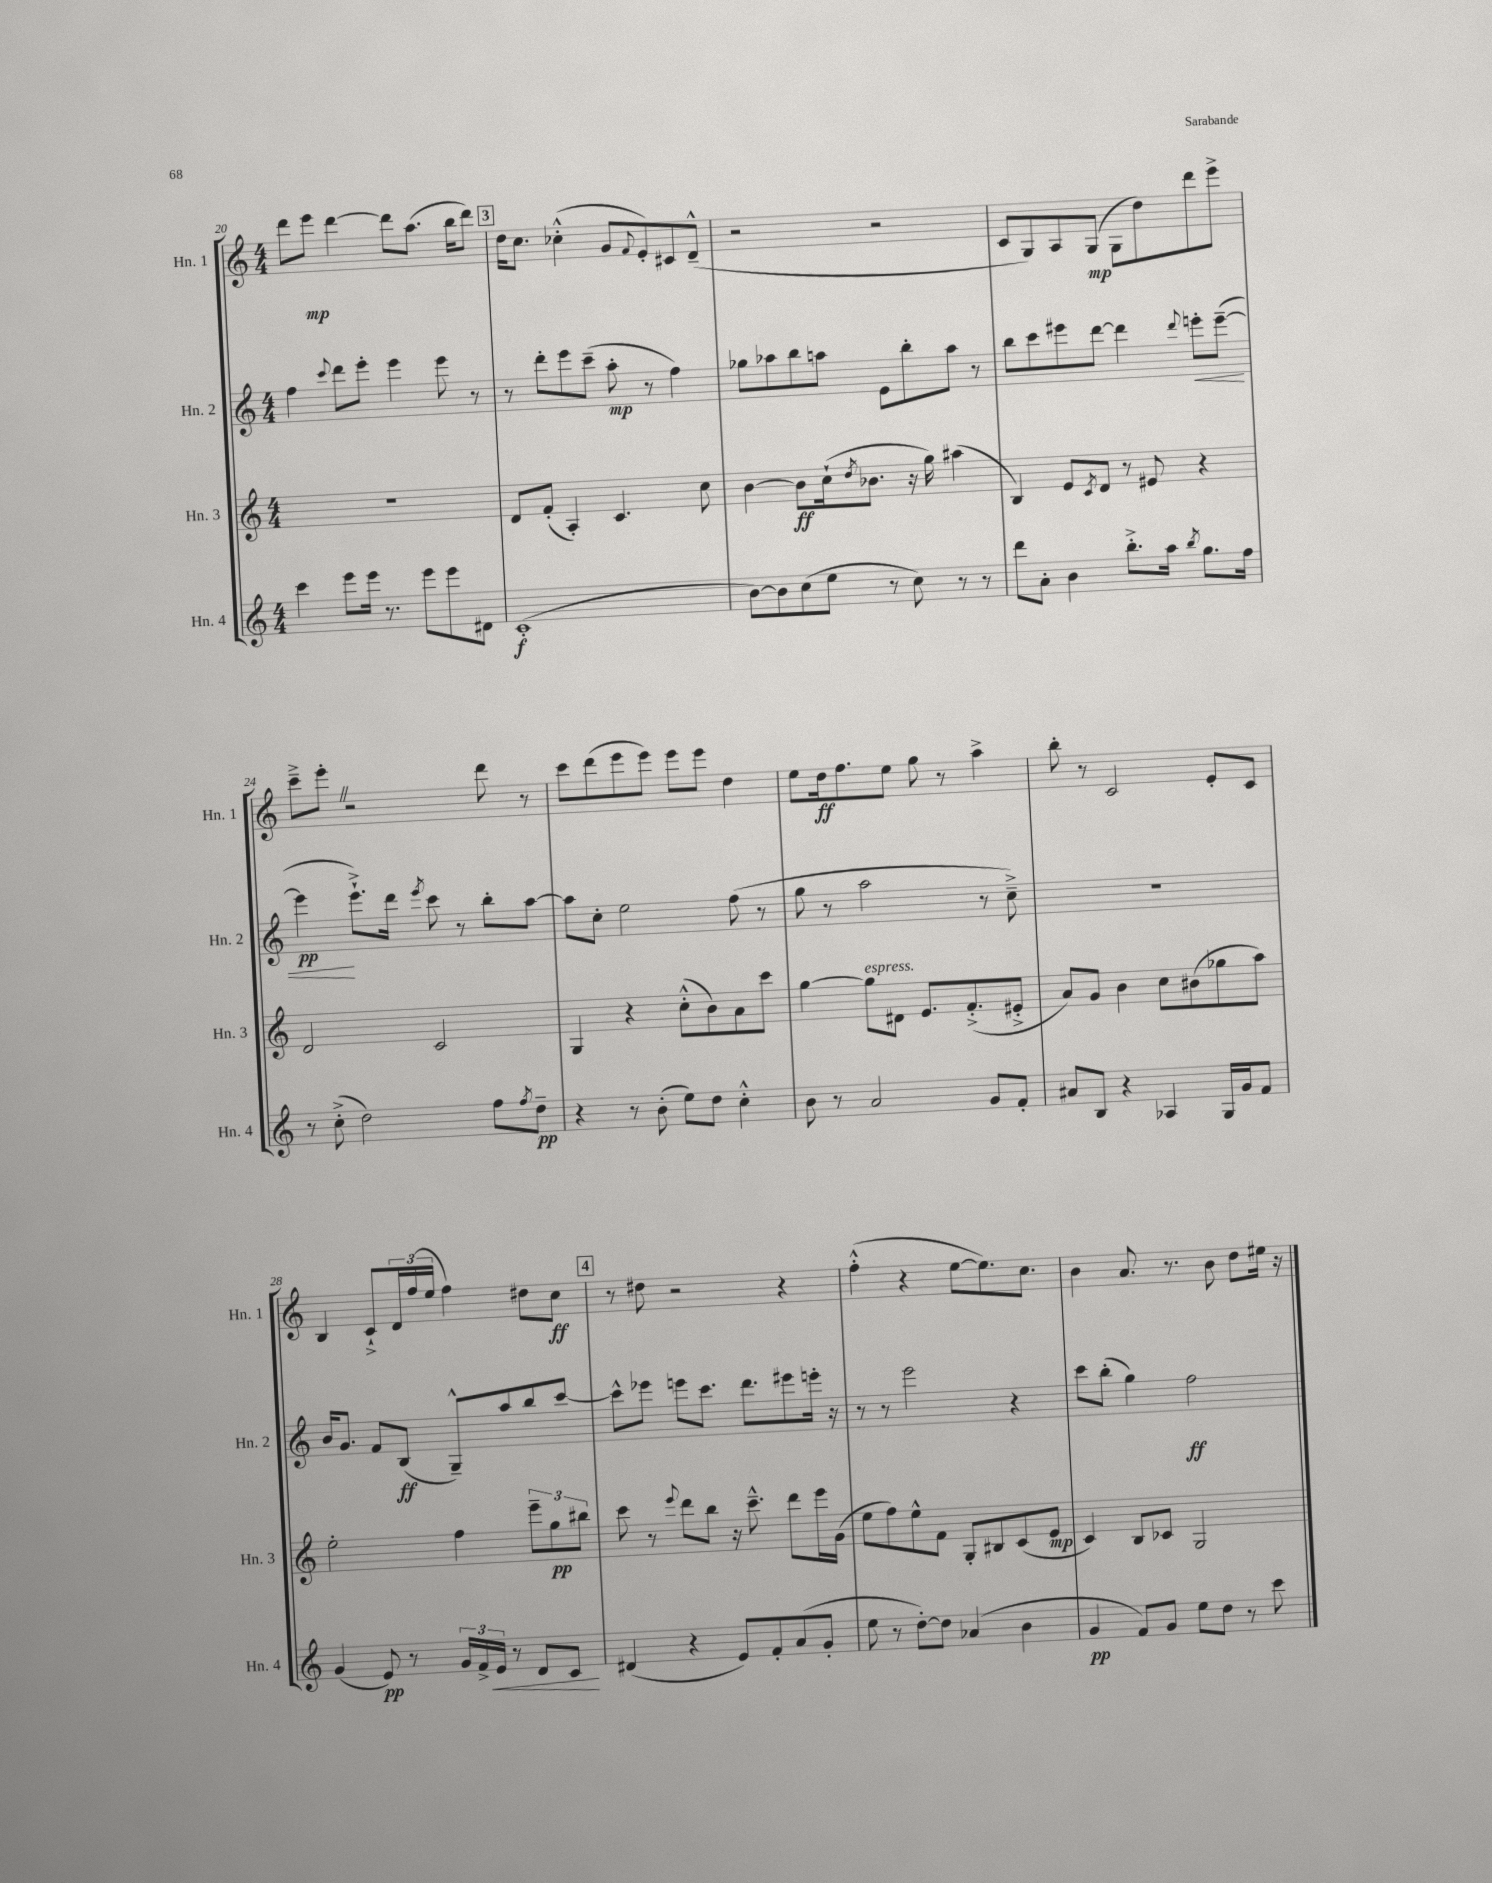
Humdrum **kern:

**kern	**dynam	**kern	**dynam	**kern	**dynam	**kern	**dynam
*part4	*part4	*part3	*part3	*part2	*part2	*part1	*part1
*staff4	*staff4	*staff3	*staff3	*staff2	*staff2	*staff1	*staff1
*I"Hn. 4	*	*I"Hn. 3	*	*I"Hn. 2	*	*I"Hn. 1	*
*I'Hn. 4	*	*I'Hn. 3	*	*I'Hn. 2	*	*I'Hn. 1	*
*clefG2	*	*clefG2	*	*clefG2	*	*clefG2	*
*k[]	*	*k[]	*	*k[]	*	*k[]	*
*M4/4	*	*M4/4	*	*M4/4	*	*M4/4	*
=20	=20	=20	=20	=20	=20	=20	=20
4ccc\	.	1r	.	4ff\	.	8ddd\L	.
.	.	.	.	.	.	8eee\J	mp
.	.	.	.	8qqccc/	.	.	.
8eee\L	.	.	.	8ddd\L	.	[4ddd\	.
16eee\Jk	.	.	.	8eee'\J	.	.	.
8.r	.	.	.	.	.	.	.
.	.	.	.	4eee\	.	8ddd\L]	.
8eee\L	.	.	.	.	.	(8.aa\J	.
8eee\	.	.	.	8eee\	.	.	.
.	.	.	.	.	.	16bb\KL	.
8d#X\J	.	.	.	8r	.	8ddd\J)	.
!!LO:REH:place=s1:t=3
=21	=21	=21	=21	=21	=21	=21	=21
(1c'	f	8d/L	.	8r	.	16dd\KL	.
.	.	.	.	.	.	8.cc\J	.
.	.	(8f'/J	.	8ddd'\L	.	.	.
.	.	4A'/)	.	8eee\	.	(4cc-X'^^\	.
.	.	.	.	(8ccc~\J	.	.	.
.	.	4.c/	.	8aa'\	mp	8g/L	.
.	.	.	.	.	.	8qqf/	.
.	.	.	.	8r	.	8e'/)	.
.	.	.	.	4ff\)	.	8c#X/	.
.	.	8cc\	.	.	.	(8d~^^/J	.
=22	=22	=22	=22	=22	=22	=22	=22
[8b\L)	.	[4b\	.	8gg-X\L	.	2r	.
8b\]	.	.	.	8aa-X\	.	.	.
(8cc\	.	8b\L]	ff	8bb\	.	.	.
8ee\J	.	(16cc`\k	.	8aan\J	.	.	.
.	.	8qdd/	.	.	.	.	.
.	.	8.b-X\J	.	.	.	.	.
8r	.	.	.	8e\L	.	2r	.
8cc\)	.	16r	.	8bb'\	.	.	.
.	.	16gg\)	.	.	.	.	.
8r	.	(4aa#X\	.	8aa\J	.	.	.
8r	.	.	.	8r	.	.	.
=23	=23	=23	=23	=23	=23	=23	=23
8ddd\L	.	4B/)	.	8bb\L	.	8c/L	.
8a'\J	.	.	.	8ccc\	.	8G/)	.
4b\	.	8e/L	.	8eee#X\	.	8A/	.
.	.	8qc/	.	.	.	.	.
.	.	8d/J	.	[8ddd\J	.	(8G/J	mp
8.bb'^\L	.	8r	.	4ddd\]	.	8G\L	.
.	.	8e#X/	.	.	.	8dd\)	.
16aa\Jk	.	.	.	.	.	.	.
8qbb/	.	.	.	8qqddd/	.	.	.
!	!	!	!	!	!LO:HP:b	!	!
8.gg\L	.	4r	.	8eeen'\L	<	8ddd\	.
.	.	.	.	([8eee~\J	.	8eee^\J	.
16ff\Jk	.	.	.	.	.	.	.
!!LO:LB:g=z
=24	=24	=24	=24	=24	=24	=24	=24
8r	.	2d/	.	4eee\]	pp	8ccc~^\L	.
(8cc'^\	.	.	.	.	.	8eee'Z\J	.
2dd\)	.	.	.	8.eee`^\L)	[	2r	.
.	.	.	.	16ddd\Jk	.	.	.
.	.	.	.	8qeee/	.	.	.
.	.	2c/	.	8ccc\	.	.	.
.	.	.	.	8r	.	.	.
8ff\L	.	.	.	8bb'\L	.	8ddd\	.
8qff/	.	.	.	.	.	.	.
8dd~\J	pp	.	.	[8aa\J	.	8r	.
=25	=25	=25	=25	=25	=25	=25	=25
4r	.	4G/	.	8aa\L]	.	8ccc\L	.
.	.	.	.	8cc'\J	.	(8ddd\	.
8r	.	4r	.	2ee\	.	8eee\	.
(8b'\	.	.	.	.	.	8eee\J)	.
8ee\L)	.	(8cc'^^\L	.	.	.	8eee\L	.
8dd\J	.	8b\)	.	.	.	8eee\J	.
4cc'^^\	.	8a\	.	(8ff\	.	4dd\	.
.	.	8ccc\J	.	8r	.	.	.
=26	=26	=26	=26	=26	=26	=26	=26
8b\	.	[4gg\	.	8gg\	.	8ee\L	.
8r	.	.	.	8r	.	16dd\k	ff
.	.	.	.	.	.	8.ff\	.
!	!	!LO:TX:a:i:t=espress.	!	!	!	!	!
2a/	.	8gg\L]	.	2aa\	.	.	.
.	.	8d#X\J	.	.	.	8ee\J	.
.	.	8.e/L	.	.	.	8gg\	.
.	.	.	.	.	.	8r	.
.	.	(8.f'^/	.	.	.	.	.
8g/L	.	.	.	8r	.	4aa^\	.
8f'/J	.	8e#X'^/J	.	8cc~^\)	.	.	.
=27	=27	=27	=27	=27	=27	=27	=27
8a#X/L	.	8a/L)	.	1r	.	8bb'\	.
8B/J	.	8g/J	.	.	.	8r	.
4r	.	4b\	.	.	.	2c/	.
4A-X/	.	8cc\L	.	.	.	.	.
.	.	(8b#X\	.	.	.	.	.
16G/LL	.	8gg-X\	.	.	.	8e'/L	.
16g/J	.	.	.	.	.	.	.
8f/J	.	8aa\J)	.	.	.	8c/J	.
!!LO:LB:g=z
=28	=28	=28	=28	=28	=28	=28	=28
(4g/	.	2ee'\	.	16b/KL	.	4B/	.
.	.	.	.	8.g/J	.	.	.
8e/)	pp	.	.	8f/L	.	8c`^/L	.
8r	.	.	.	(8B/J	ff	24d/L	.
.	.	.	.	.	.	(24ff/	.
.	.	.	.	.	.	24ee/JJ	.
24g/LL	.	4ff\	.	8G~^^/L)	.	4ff\)	.
24f^/	.	.	.	.	.	.	.
!	!LO:HP:b	!	!	!	!	!	!
24e/JJ	<	.	.	.	.	.	.
8r	.	.	.	8aa/	.	.	.
8d/L	.	12eee~\L	.	8bb/	.	8dd#X\L	.
.	.	12gg\	pp	.	.	.	.
8c/J	.	.	.	[8ccc/J	.	8cc\J	ff
.	.	12bb#X\J	.	.	.	.	.
.	[	.	.	.	.	.	.
!!LO:REH:place=s1:t=4
=29	=29	=29	=29	=29	=29	=29	=29
(4d#X/	.	8ccc\	.	8ccc^^\L]	.	8r	.
.	.	8r	.	8eee-X\J	.	8dd#X\	.
.	.	8qqeee/	.	.	.	.	.
4r	.	8ddd\L	.	8eeen\L	.	2r	.
.	.	8bb\J	.	8.ccc\J	.	.	.
8e/L)	.	16r	.	.	.	.	.
.	.	8.ccc~^^\	.	8.ddd\L	.	.	.
8f'/	.	.	.	.	.	.	.
(8a/	.	8ddd\L	.	8eee#X\	.	4r	.
8g'/J	.	16eee\L	.	16eeen'\Jk	.	.	.
.	.	(16g\JJ	.	16r	.	.	.
=30	=30	=30	=30	=30	=30	=30	=30
8ee\	.	8ee\L	.	8r	.	(4ff'^^\	.
8r	.	8ff\)	.	8r	.	.	.
[8dd'\L)	.	8ee^^\	.	2eee\	.	4r	.
8dd\J]	.	8f\J	.	.	.	.	.
(4a-X/	.	8G'/L	.	.	.	[8ee\L	.
.	.	8B#X/	.	.	.	8.ee\])	.
4b\	.	(8c/	.	4r	.	.	.
.	.	.	.	.	.	8.cc\J	.
.	.	8e/J	mp	.	.	.	.
=31	=31	=31	=31	=31	=31	=31	=31
4g/	pp	4c/)	.	8ccc\L	.	4b\	.
.	.	.	.	(8bb'\J	.	.	.
8f/L)	.	8B/L	.	4gg\)	.	8.a/	.
8g/J	.	8c-X/J	.	.	.	.	.
.	.	.	.	.	.	8.r	.
8ee\L	.	2G/	.	2ff\	ff	.	.
8dd\J	.	.	.	.	.	8b\	.
8r	.	.	.	.	.	8dd\L	.
8ccc\	.	.	.	.	.	16ee#X\Jk	.
.	.	.	.	.	.	16r	.
==	==	==	==	==	==	==	==
*-	*-	*-	*-	*-	*-	*-	*-
